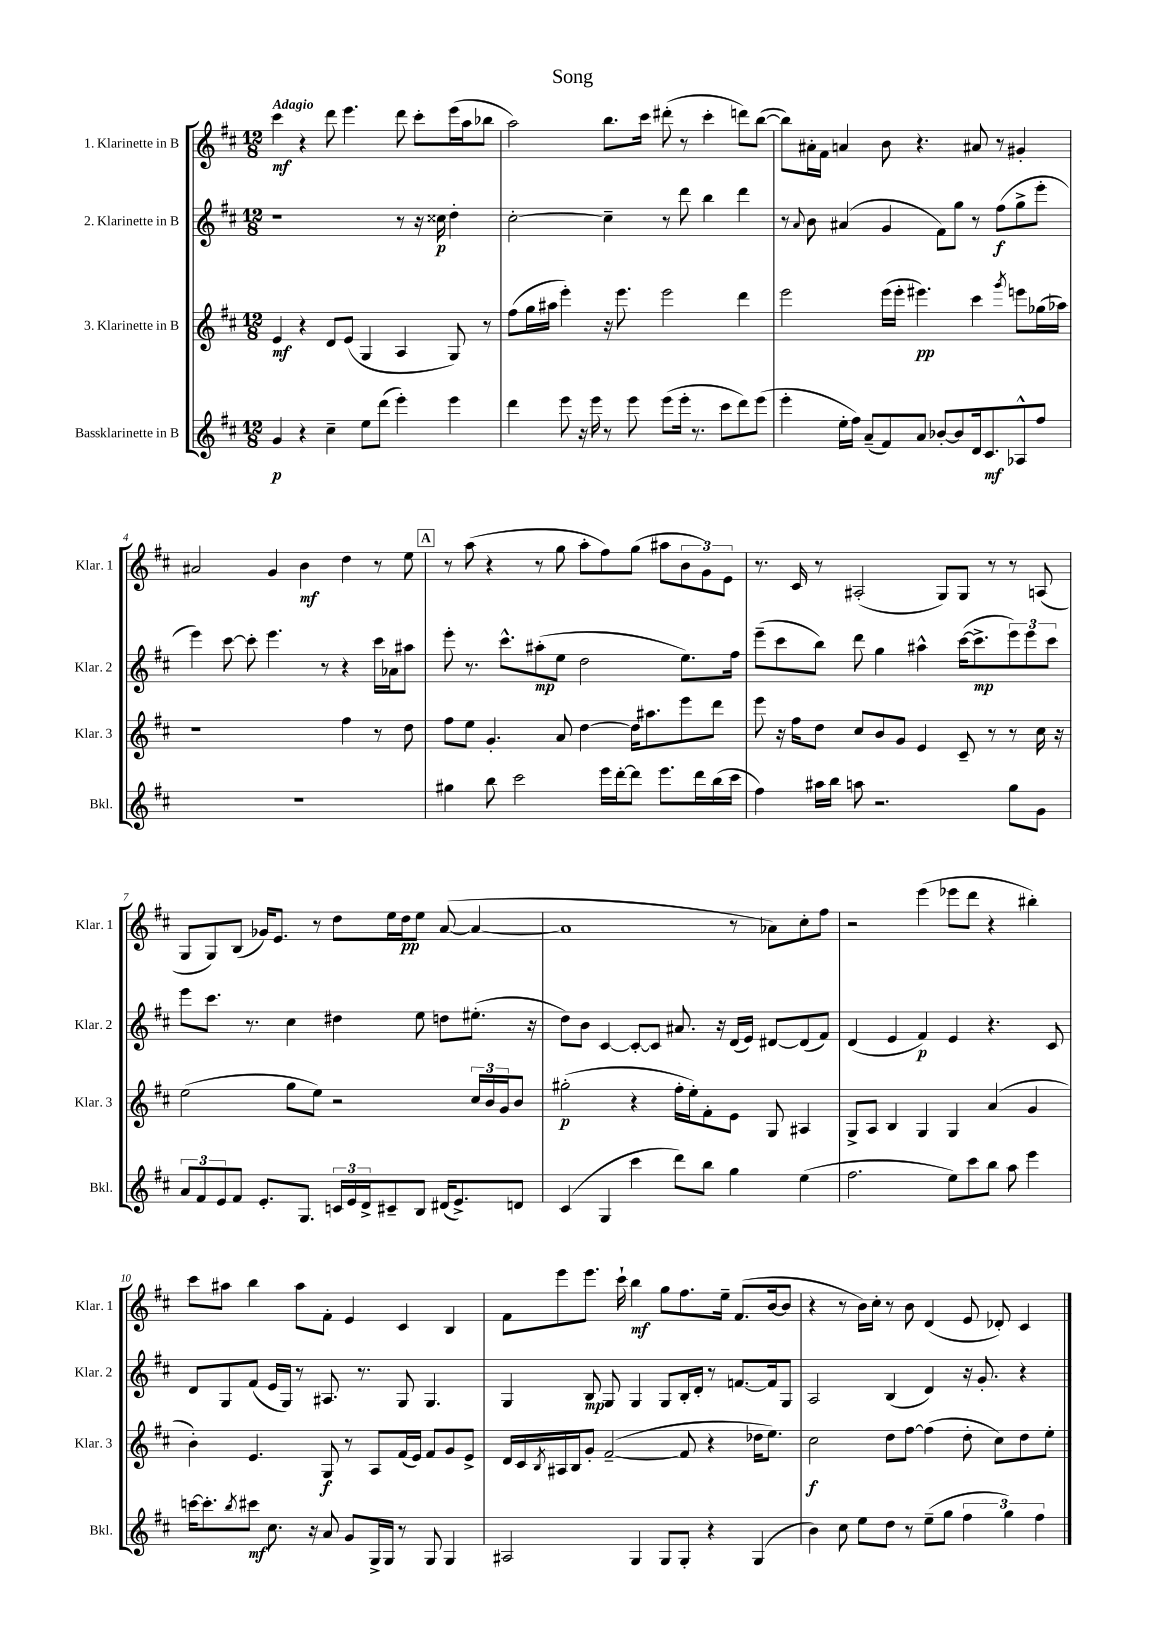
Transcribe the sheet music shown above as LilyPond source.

\header { title = "Song" }
<<
\new StaffGroup <<
\new Staff = "s0" \with { instrumentName = "1. Klarinette in B" shortInstrumentName = "Klar. 1" } {
    \clef treble \key d \major \numericTimeSignature \time 12/8 \tempo "Adagio"
    cis'''4\mf r4 d'''8 e'''4. d'''8 cis'''8-. e'''16( a''16 bes''8 |
    a''2) b''8. cis'''16 dis'''8-.( r8 cis'''4-. d'''8) b''8~( |
    b''8) ais'16-. fis'16 a'4 b'8 r4. ais'8 r8 gis'4-. |
    ais'2 g'4 b'4\mf d''4 r8 e''8 |
    \mark \markup { \box "A" } r8 a''8( r4 r8 g''8 a''8-. fis''8) g''8( ais''8 \tuplet 3/2 { b'8 g'8) e'8 } |
    r8. cis'16 r8 ais2-.( g8) g8 r8 r8 a8( |
    g8 g8) b8( ges'16) e'8. r8 d''8 e''16 d''16\pp e''8 a'8~( a'4~ |
    a'1 r8 aes'8) cis''8-. fis''8 |
    r2 e'''4( ees'''8 d'''8 r4 bis''4-.) |
    cis'''8 ais''8 b''4 ais''8 fis'8-. e'4 cis'4 b4 |
    fis'8 e'''8 e'''8. cis'''16-! b''4\mf g''8 fis''8. e''16-- fis'8.( b'16~ b'8 |
    r4 r8 b'16) cis''16-. r8 b'8 d'4( e'8 des'8-.) cis'4 \bar "|." |
}
\new Staff = "s1" \with { instrumentName = "2. Klarinette in B" shortInstrumentName = "Klar. 2" } {
    \clef treble \key d \major \numericTimeSignature \time 12/8
    r1 r8 r16 cisis''16\p d''4-. |
    cis''2~-. cis''4-- r8 d'''8 b''4 d'''4 |
    r8 \appoggiatura { a'8 } b'8 ais'4( g'4 fis'8) g''8 r8 fis''8\f( g''8-> e'''8-. |
    e'''4) cis'''8~ cis'''8-. e'''4. r8 r4 cis'''16 aes'16 ais''8 |
    \mark \markup { \box "A" } e'''8-. r8. cis'''8.-^ ais''8-.\mp( e''8 d''2 e''8.) fis''16 |
    e'''8--( cis'''8 b''8) d'''8 g''4 ais''4-^ cis'''16~( cis'''8.->\mp \tuplet 3/2 { e'''8) e'''8 cis'''8 } |
    e'''8 cis'''8. r8. cis''4 dis''4 e''8 d''8 eis''8.-.( r16 |
    d''8) b'8 cis'4~ cis'8~-. cis'8 ais'8. r16 d'16( e'16) dis'8~ dis'8( fis'8) |
    d'4( e'4 fis'4\p) e'4 r4. cis'8 |
    d'8 g8 fis'8( e'16 g16) r8 ais8. r8. g8 g4. |
    g4 b8\mp g8 g4 g8 b16-. d'16-. r8 f'8.~ f'16 g8 |
    a2 b4( d'4) r16 g'8.-. r4 \bar "|." |
}
\new Staff = "s2" \with { instrumentName = "3. Klarinette in B" shortInstrumentName = "Klar. 3" } {
    \clef treble \key d \major \numericTimeSignature \time 12/8
    e'4\mf r4 d'8 e'8( g4 a4 g8) r8 |
    fis''8( g''16 ais''16 e'''4-.) r16 e'''8. e'''2 d'''4 |
    e'''2 e'''16( e'''16-. eis'''4.\pp) cis'''4 \acciaccatura { g'''8 } e'''8 ges''16( aes''16) |
    r1 fis''4 r8 d''8 |
    \mark \markup { \box "A" } fis''8 e''8 g'4.-. a'8 d''4~ d''16 ais''8. e'''8 d'''8 |
    e'''8 r16 fis''16 d''8 cis''8 b'8 g'8 e'4 cis'8-- r8 r8 cis''16 r16 |
    e''2( g''8 e''8) r2 \tuplet 3/2 { cis''16 b'16 g'16 } b'8 |
    gis''2-.\p( r4 fis''16-. e''16-.) fis'8-. e'8 g8 ais4 |
    g8-> a8 b4 g4 g4 a'4( g'4 |
    b'4-.) e'4. g8\f r8 a8 fis'16( e'16) fis'8 g'8 e'8-> |
    d'16 cis'16 \acciaccatura { b8 } ais16 b16 g'8-. fis'2~--( fis'8 r4 des''16 e''8.) |
    cis''2\f d''8 fis''8~ fis''4( d''8-. cis''8) d''8 e''8-. \bar "|." |
}
\new Staff = "s3" \with { instrumentName = "Bassklarinette in B" shortInstrumentName = "Bkl." } {
    \clef treble \key d \major \numericTimeSignature \time 12/8
    g'4\p r4 cis''4-- e''8 d'''8( e'''4-.) e'''4 |
    d'''4 e'''8 r16 e'''16 r8 e'''8 e'''8( e'''16-. r8. cis'''8 d'''8) e'''8( |
    e'''4-. e''16-. fis''16) a'8--( fis'8) a'8 bes'8~-. bes'8 d'16 cis'8.\mf aes8-^ fis''8 |
    R1. |
    \mark \markup { \box "A" } gis''4 b''8 cis'''2 e'''16 d'''16~-. d'''8 e'''8. d'''16 b''16( cis'''16 |
    fis''4) ais''16 b''16 a''8 r2. g''8 g'8 |
    \tuplet 3/2 { a'8 fis'8 e'8 } fis'8 e'8.-. g8. \tuplet 3/2 { c'16 e'16 d'16-> } cis'8-- b8 dis'16( e'8.->) d'8 |
    cis'4( g4 cis'''4 d'''8) b''8 g''4 e''4( |
    fis''2. e''8) cis'''8 b''8 a''8 e'''4 |
    c'''16~ c'''8.-. \acciaccatura { b''8 } cis'''8\mf cis''8. r16 a'8 g'8 g16-> g16 r8 g8 g4 |
    ais2 g4 g8 g8-. r4 g4( |
    b'4) cis''8 e''8 d''8 r8 e''8--( g''8 \tuplet 3/2 { fis''4 g''4) fis''4 } \bar "|." |
}
>>
>>
